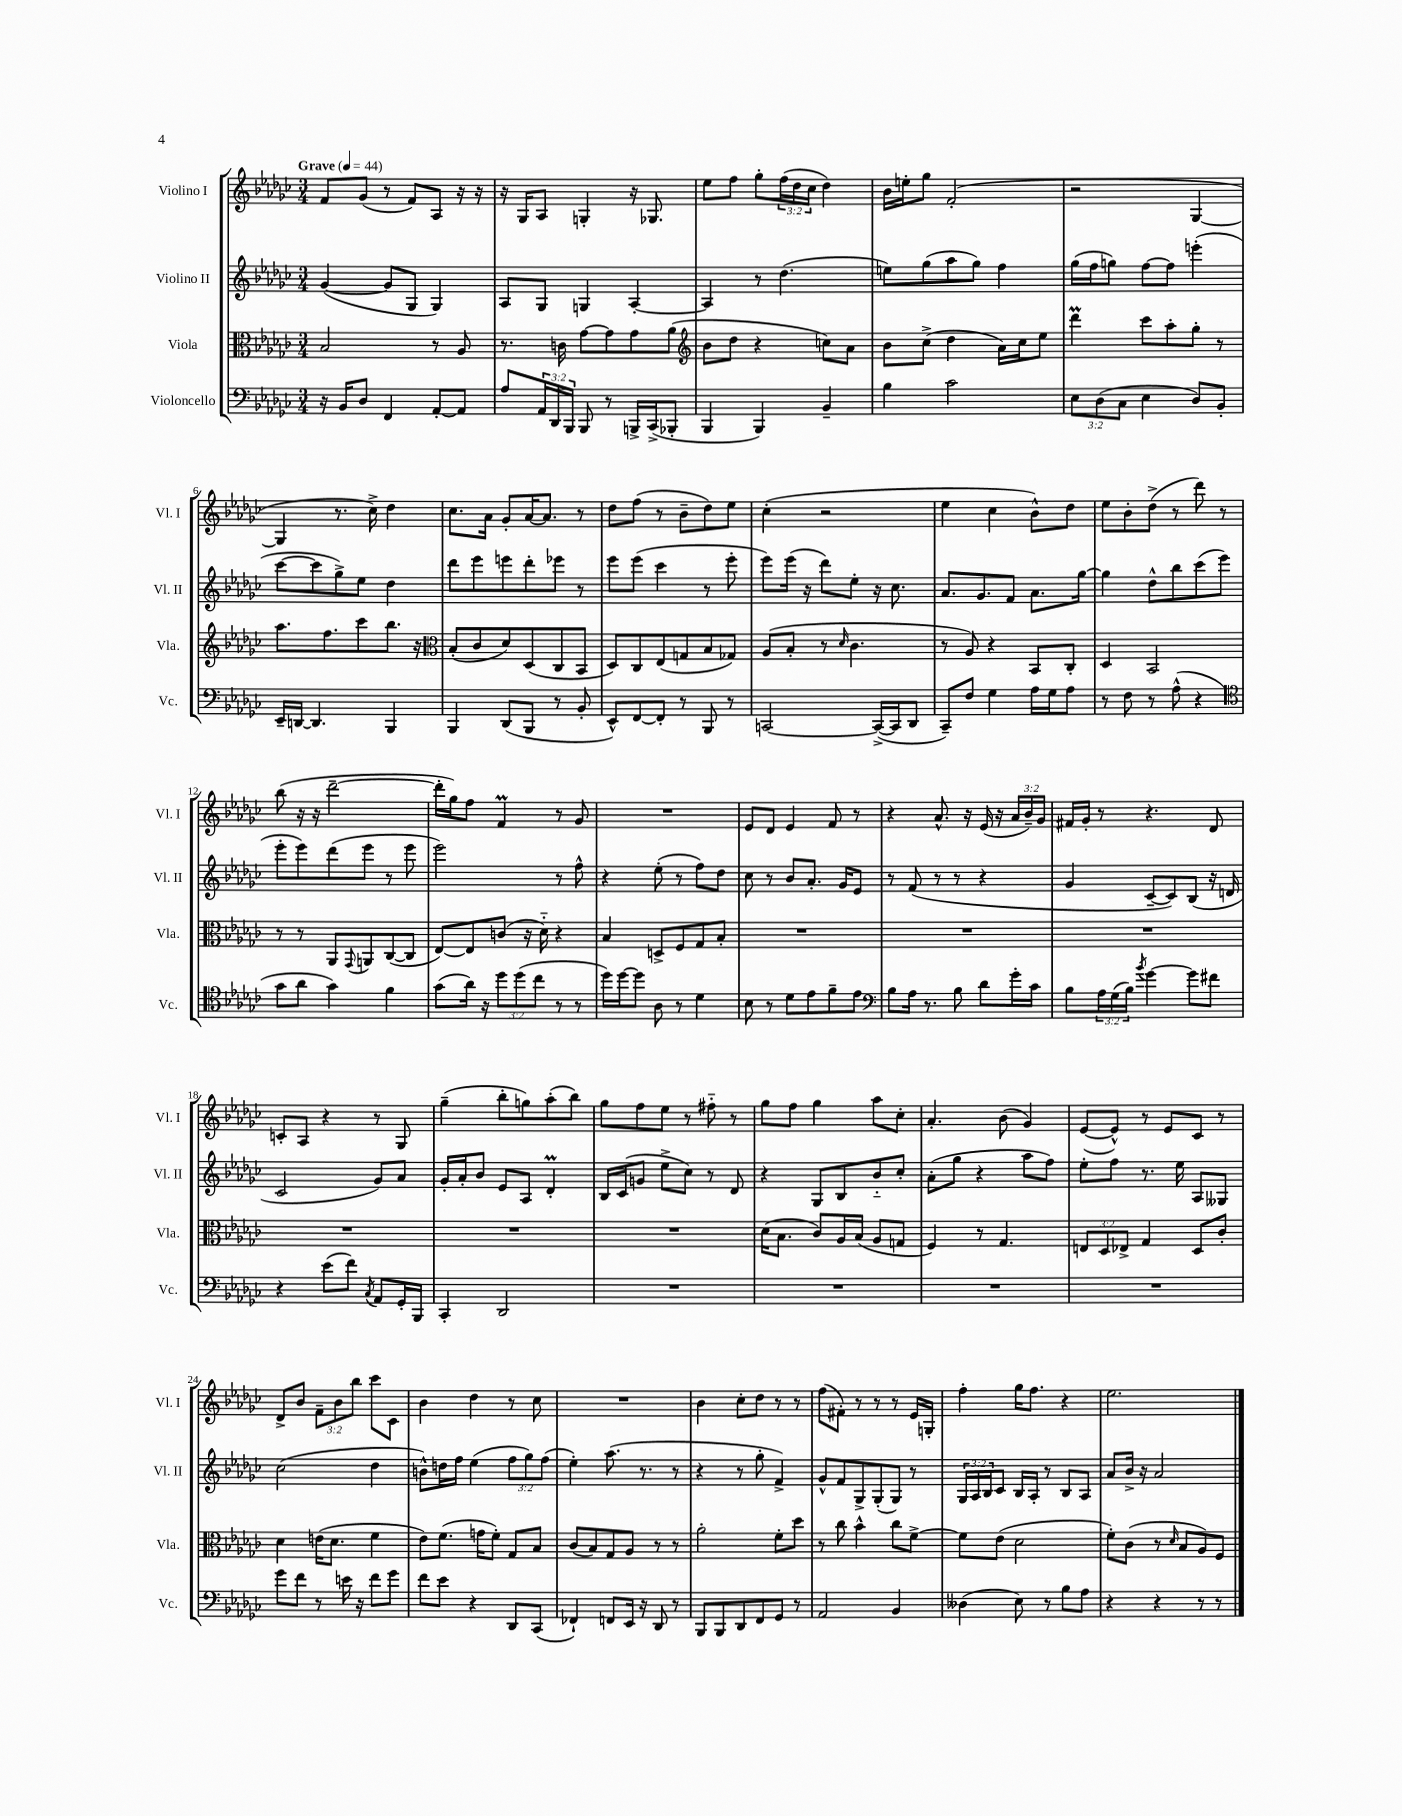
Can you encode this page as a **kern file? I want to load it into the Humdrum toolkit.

**kern	**kern	**kern	**kern
*staff4	*staff3	*staff2	*staff1
*clefF4	*clefC3	*clefG2	*clefG2
*k[b-e-a-d-g-c-]	*k[b-e-a-d-g-c-]	*k[b-e-a-d-g-c-]	*k[b-e-a-d-g-c-]
*M3/4	*M3/4	*M3/4	*M3/4
*MM44	*MM44	*MM44	*MM44
16r	2B-	([4g-	8f
16BB-	.	.	.
8D-	.	.	(8g-
4FF	.	8g-]	8r
.	.	8G-	8f)
[8AA-'	8r	4G-)	8A-
8AA-]	8A-	.	16r
.	.	.	16r
=	=	=	=
8A-	8.r	8A-	16r
.	.	.	16G-
24AA-	.	8G-	8A-
24DD-	.	.	.
.	16c	.	.
24BBB-	.	.	.
8BBB-	[8g-	4G	4G'
8r	8g-]	.	.
16BBB^	8g-	[4A-'	16r
(16CC-^	.	.	8.G-
8BBB-'	(8a-	.	.
=	=	=	=
*	*clefG2	*	*
4BBB-	8b-	4A-]	8ee-
.	8dd-	.	8ff
4BBB-)	4r	8r	8gg-'
.	.	(4.dd-	(24ff
.	.	.	24dd-
.	.	.	24cc-
4BB-~	8cc)	.	4dd-)
.	8a-	.	.
=	=	=	=
4B-	8b-	8ee)	16b-
.	.	.	16ee'
.	(8cc-^	(8gg-	8gg-
2c-	4dd-	8aa-	(2f'
.	.	8gg-)	.
.	16a-)	4ff	.
.	16cc-	.	.
.	8ee-	.	.
=	=	=	=
12E-	4ddd-	(16gg-	2r
.	.	16ff	.
(12D-	.	.	.
.	.	8gg)	.
12C-	.	.	.
4E-	8ccc-	[8ff	.
.	8aa-'	8ff]	.
8D-)	8gg-'	(4eee'	[4G-
8BB-'	8r	.	.
=	=	=	=
16EE-~	8.aa-	[8ccc-	4G-]
[16DD	.	.	.
4.DD]	.	8ccc-]	.
.	8.ff	.	.
.	.	8gg-^)	8.r
.	8ccc-	8ee-	.
.	.	.	16cc-^)
4BBB-	8.bb-	4dd-	4dd-
.	16r	.	.
=	=	=	=
*	*clefC3	*	*
4BBB-	(8B-'	8ddd-	8.cc-
.	8c-	8eee-	.
.	.	.	16a-
(8DD-	8d-)	8eee	8g-'
8BBB-	(8D-	8ddd-'	[16a-
.	.	.	8.a-]
8r	8C-	8eee-	.
8BB-'	8BB-	8r	8r
=	=	=	=
8EE-^^)	8D-)	8eee-	8dd-
[8FF	8C-	(8eee-	(8ff
8FF']	(8E-	4ccc-	8r
8r	8G	.	8b-~
8BBB-	8B-	8r	8dd-)
8r	8G-)	8eee-'	8ee-
=	=	=	=
[2CC	(8A-	8eee-)	(4cc-'
.	8B-'	(16eee-	.
.	.	16r	.
.	8r	8ddd-)	2r
.	16qqd-	.	.
.	4.c-	8ee-'	.
(16CC^_	.	16r	.
16CC]	.	8.cc-	.
8DD-	.	.	.
=	=	=	=
8CC-~)	8r	8.a-	4ee-
8F	8A-)	.	.
.	.	8.g-	.
4G-	4r	.	4cc-
.	.	8f	.
16A-	8BB-	8.a-	8b-^^)
16G-	.	.	.
8A-	8C-'	.	8dd-
.	.	[16gg-	.
=	=	=	=
8r	4D-	4gg-]	8ee-
8F	.	.	8b-'
8r	2BB-	8dd-^^	(8dd-^
(8A-^^	.	8bb-	8r
4r	.	(8ccc-	8ddd-)
.	.	8eee-	8r
=	=	=	=
*clefC4	*	*	*
8g-	8r	8eee-'	(8bb-
8a-	8r	8eee-)	16r
.	.	.	16r
4g-)	8AA-	(8ddd-	[2ddd-~
.	8qqGG-	.	.
.	8AA	8eee-	.
4f	([8C-	8r	.
.	8C-]	8eee-	.
=	=	=	=
(8g-	[8E-)	2eee-)	16ddd-']
.	.	.	16gg-)
16a-)	8E-]	.	8ff
16r	.	.	.
12dd-	(8c	.	4f
(12dd-	.	.	.
.	16r	.	.
12cc-	.	.	.
.	16d-'~)	.	.
8r	4r	8r	8r
8r	.	8ff^^	8g-
=	=	=	=
16dd-)	4B-	4r	2.r
[16dd-	.	.	.
8dd-]	.	.	.
8A-	8D^	(8ee-'	.
8r	8F	8r	.
4d-	8G-	8ff)	.
.	8B-'	8dd-	.
=	=	=	=
8B-	2.r	8cc-	8e-
8r	.	8r	8d-
8d-	.	8b-	4e-
8e-	.	8.a-'	.
8f~	.	.	8f
.	.	16g-	.
8e-	.	8e-	8r
=	=	=	=
*clefF4	*	*	*
8B-	2.r	8r	4r
16A-	.	(8f	.
8.r	.	.	.
.	.	8r	8.a-^^
8B-	.	8r	.
.	.	.	16r
8d-	.	4r	(16e-
.	.	.	16r
16g-'	.	.	24a-
.	.	.	24b-~)
16c-	.	.	.
.	.	.	24g-
=	=	=	=
8B-	2.r	4g-	16f#
.	.	.	16g-'
24A-	.	.	8r
(24G-	.	.	.
24B-)	.	.	.
8qb-	.	.	.
[4g-	.	[8c-~	4.r
.	.	8c-])	.
8g-]	.	(8B-	.
8f#	.	16r	8d-
.	.	16d	.
=	=	=	=
4r	2.r	2c-	8c'
.	.	.	8A-
(8e-	.	.	4r
8f)	.	.	.
8qC-	.	.	.
8AA-	.	8g-)	8r
16GG-'	.	8a-	8G-
16BBB-	.	.	.
=	=	=	=
4CC-'	2.r	16g-'	(4gg-~
.	.	16a-'	.
.	.	8b-	.
2DD-	.	8e-	8bb-'
.	.	8A-	8gg)
.	.	4d-'	(8aa-'
.	.	.	8bb-)
=	=	=	=
2.r	2.r	16B-	8gg-
.	.	(16c-	.
.	.	8g	8ff
.	.	8ee-^	8ee-
.	.	8cc-)	8r
.	.	8r	8ff#'~
.	.	8d-	8r
=	=	=	=
2.r	(16d-	4r	8gg-
.	8.B-	.	.
.	.	.	8ff
.	8c-)	8G-	4gg-
.	16A-	8B-	.
.	(16B-	.	.
.	8A-	8b-'~	8aa-
.	8G	8cc-'	8cc-'
=	=	=	=
2.r	4F)	(8a-'	4.a-'
.	.	8gg-	.
.	8r	4r	.
.	4.G-	.	(8b-
.	.	8aa-	4g-)
.	.	8ff)	.
=	=	=	=
2.r	12E	8ee-'	([8e-
.	12D-	.	.
.	.	8ff	8e-^^])
.	12E-^	.	.
.	4G-	8.r	8r
.	.	.	8e-
.	.	16ee-	.
.	8D-	8A-	8c-
.	8c-'	8G--	8r
=	=	=	=
8g-	4d-	(2cc-	8d-^
8f	.	.	8b-
8r	(16e	.	12f~
.	8.d-	.	.
.	.	.	12b-
16e	.	.	.
.	.	.	12bb-
16r	.	.	.
8f	4f	4dd-	8ccc-
8g-	.	.	8c-
=	=	=	=
8f	8e-)	8b^^)	4b-
8e-	(8.f	16dd	.
.	.	16ff	.
4r	.	(4ee-	4dd-
.	16g	.	.
.	8f')	.	.
8DD-	8G-	12ff	8r
.	.	12gg-)	.
(8CC-	8B-	.	8cc-
.	.	(12ff	.
=	=	=	=
4FF-`)	(8c-	4ee-')	2.r
.	8B-)	.	.
8FF	8G-	(8.aa-	.
16EE-	8A-	.	.
16r	.	8.r	.
8DD-	8r	.	.
8r	8r	8r	.
=	=	=	=
8BBB-	2a-'	4r	4b-
8BBB-	.	.	.
8DD-	.	8r	8cc-'
8FF	.	8gg-'	8dd-
8GG-	8f'	4f^)	8r
8r	8dd-	.	8r
=	=	=	=
2AA-	8r	8g-^^	(8ff
.	8cc-	8f	8f#')
.	4b-^^	8G-^	8r
.	.	(8G-'	8r
4BB-	8cc-	8G-)	8r
.	[8f^	8r	16e-
.	.	.	16G'
=	=	=	=
(4D--	8f]	24G-	4ff'
.	.	24A-	.
.	.	24B-	.
.	(8e-	8c-	.
8E-)	2d-	16B-	16gg-
.	.	16A-'	8.ff
8r	.	8r	.
8B-	.	8B-	4r
8A-	.	8A-	.
=	=	=	=
4r	8f')	8a-	2.ee-
.	(8c-	16b-^	.
.	.	16r	.
4r	8r	2a-	.
.	16qqd-	.	.
.	8B-	.	.
8r	8A-)	.	.
8r	8F	.	.
==	==	==	==
*-	*-	*-	*-
